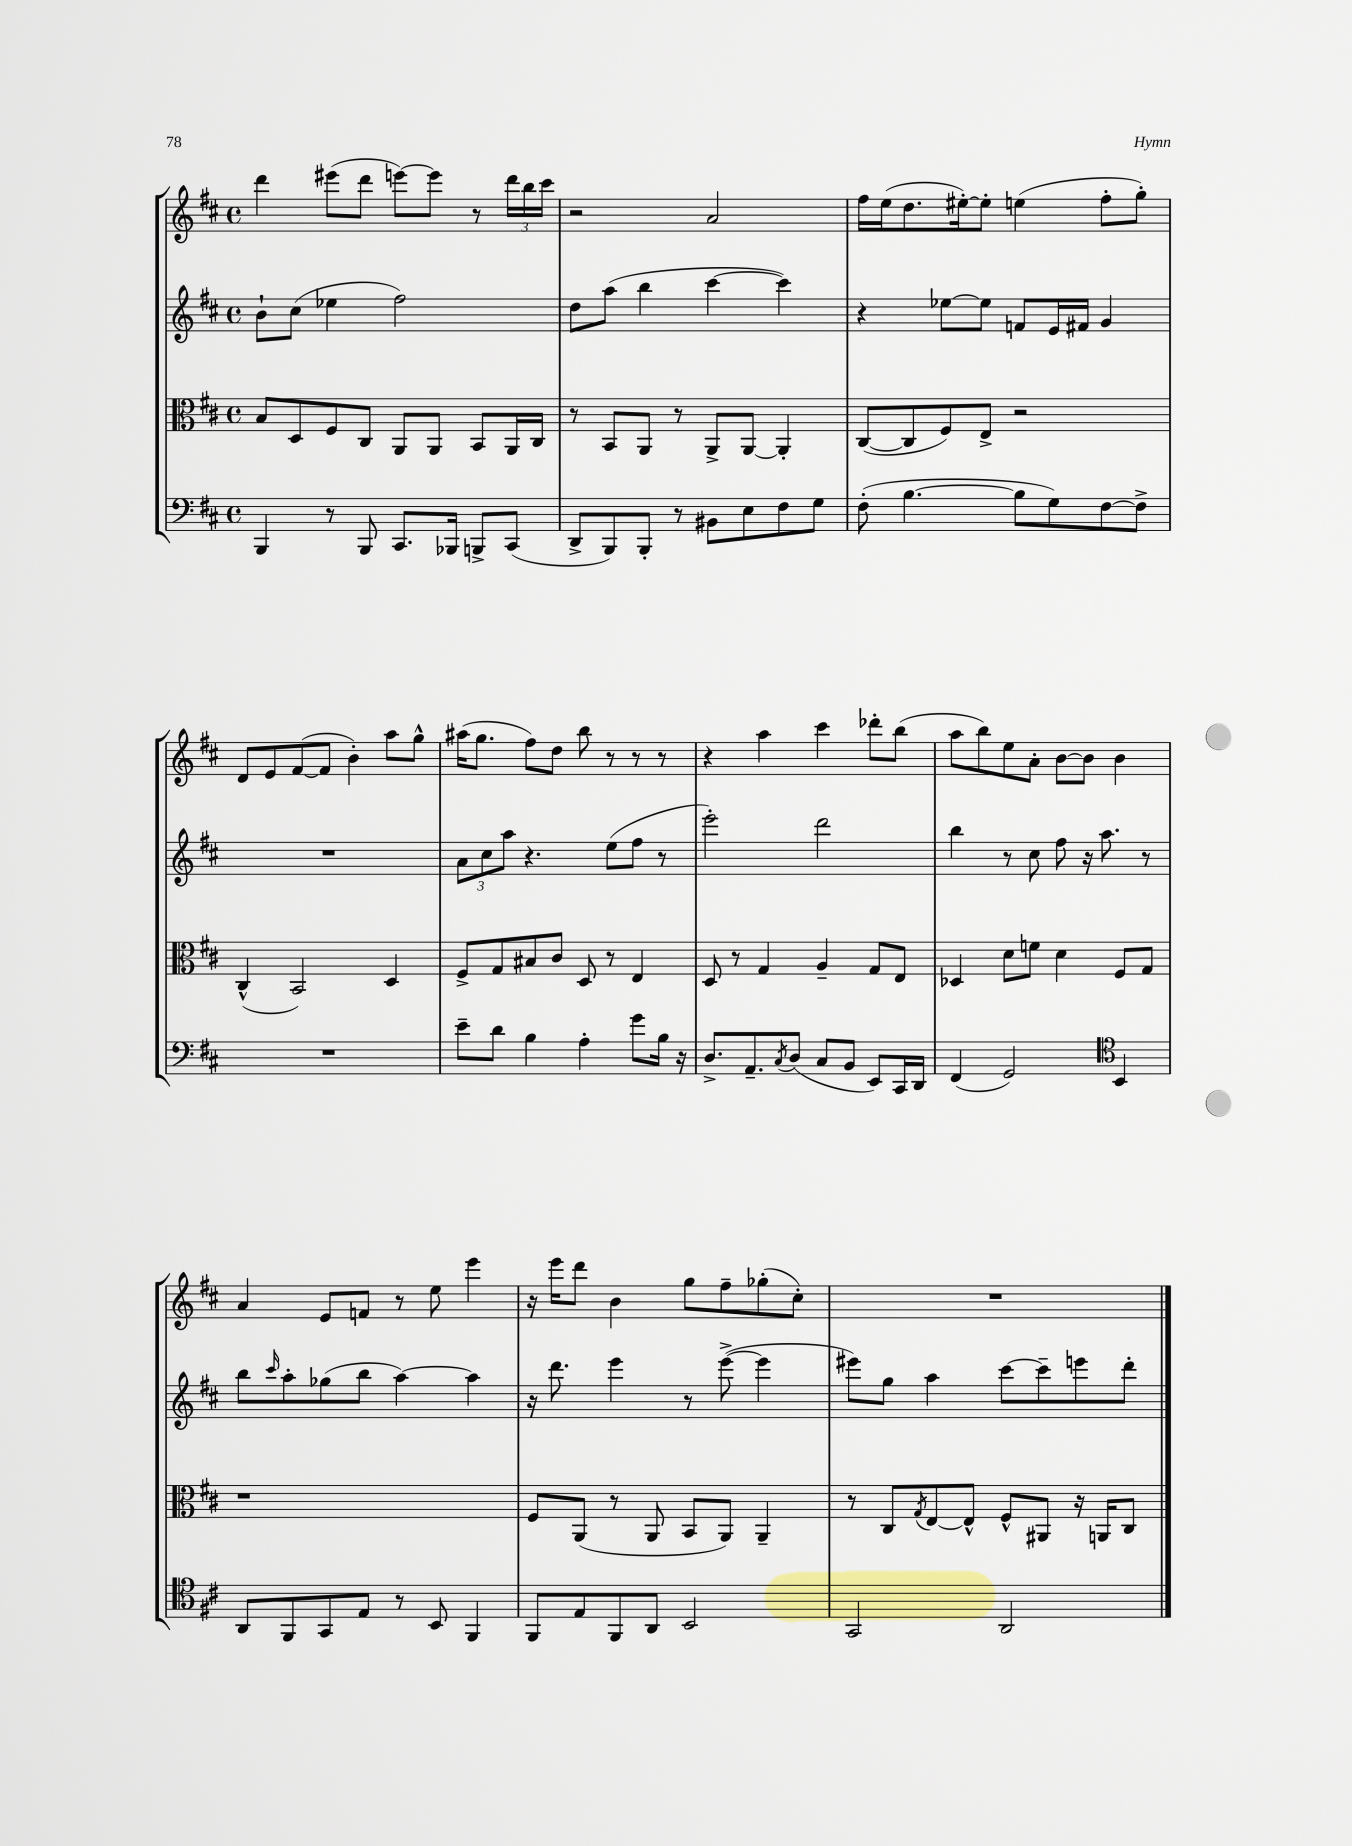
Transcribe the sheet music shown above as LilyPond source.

<<
\new StaffGroup <<
\new Staff = "s0" {
    \clef treble \key d \major \defaultTimeSignature \time 4/4
    d'''4 eis'''8( d'''8 e'''8~) e'''8 r8 \tuplet 3/2 { d'''16 b''16 cis'''16 } |
    r2 a'2 |
    fis''16 e''16( d''8. eis''16~-.) eis''8-. e''4( fis''8-. g''8-.) |
    d'8 e'8 fis'8~( fis'8 b'4-.) a''8 g''8-^ |
    ais''16( g''8. fis''8) d''8 b''8 r8 r8 r8 |
    r4 a''4 cis'''4 des'''8-. b''8( |
    a''8 b''8) e''8 a'8-. b'8~ b'8 b'4 |
    a'4 e'8 f'8 r8 e''8 e'''4 |
    r16 e'''16 d'''8 b'4 g''8 fis''8-- ges''8-.( cis''8-.) |
    R1 \bar "|." |
}
\new Staff = "s1" {
    \clef treble \key d \major \defaultTimeSignature \time 4/4
    b'8-! cis''8( ees''4 fis''2) |
    d''8 a''8( b''4 cis'''4~ cis'''4) |
    r4 ees''8~ ees''8 f'8 e'16 fis'16 g'4 |
    R1 |
    \tuplet 3/2 { a'8 cis''8 a''8 } r4. e''8( fis''8 r8 |
    e'''2-.) d'''2 |
    b''4 r8 cis''8 fis''8 r16 a''8. r8 |
    b''8 \grace { cis'''16 } a''8-. ges''8( b''8 a''4~) a''4 |
    r16 d'''8. e'''4 r8 e'''8~->( e'''4 |
    eis'''8) g''8 a''4 cis'''8~ cis'''8-- e'''8 d'''8-. \bar "|." |
}
\new Staff = "s2" {
    \clef alto \key d \major \defaultTimeSignature \time 4/4
    b8 d8 fis8 cis8 a,8 a,8 b,8 a,16 cis16 |
    r8 b,8 a,8 r8 a,8-> a,8~ a,4-. |
    cis8~( cis8 fis8) e8-> r2 |
    cis4-^( b,2) d4 |
    fis8-> g8 bis8 cis'8 d8 r8 e4 |
    d8 r8 g4 a4-- g8 e8 |
    des4 d'8 f'8 d'4 fis8 g8 |
    r1 |
    fis8 a,8( r8 a,8 b,8 a,8) a,4-- |
    r8 cis8 \acciaccatura { g8 } e8~ e8-^ fis8-^ ais,8 r16 a,16 cis8 \bar "|." |
}
\new Staff = "s3" {
    \clef bass \key d \major \defaultTimeSignature \time 4/4
    b,,4 r8 b,,8 cis,8. bes,,16 b,,8-> cis,8( |
    d,8-> b,,8) b,,8-. r8 bis,8 e8 fis8 g8 |
    fis8-.( b4.~ b8 g8) fis8~ fis8-> |
    R1 |
    e'8-- d'8 b4 a4-. g'8 b16 r16 |
    d8.-> a,8.-- \acciaccatura { cis8 } d8( cis8 b,8 e,8) cis,16 d,16 |
    fis,4( g,2) \clef tenor b,4 |
    a,8 fis,8 g,8 e8 r8 b,8 fis,4 |
    fis,8 e8 fis,8 a,8 b,2 |
    g,2 a,2 \bar "|." |
}
>>
>>
\layout { \context { \Score \remove "Bar_number_engraver" } }
